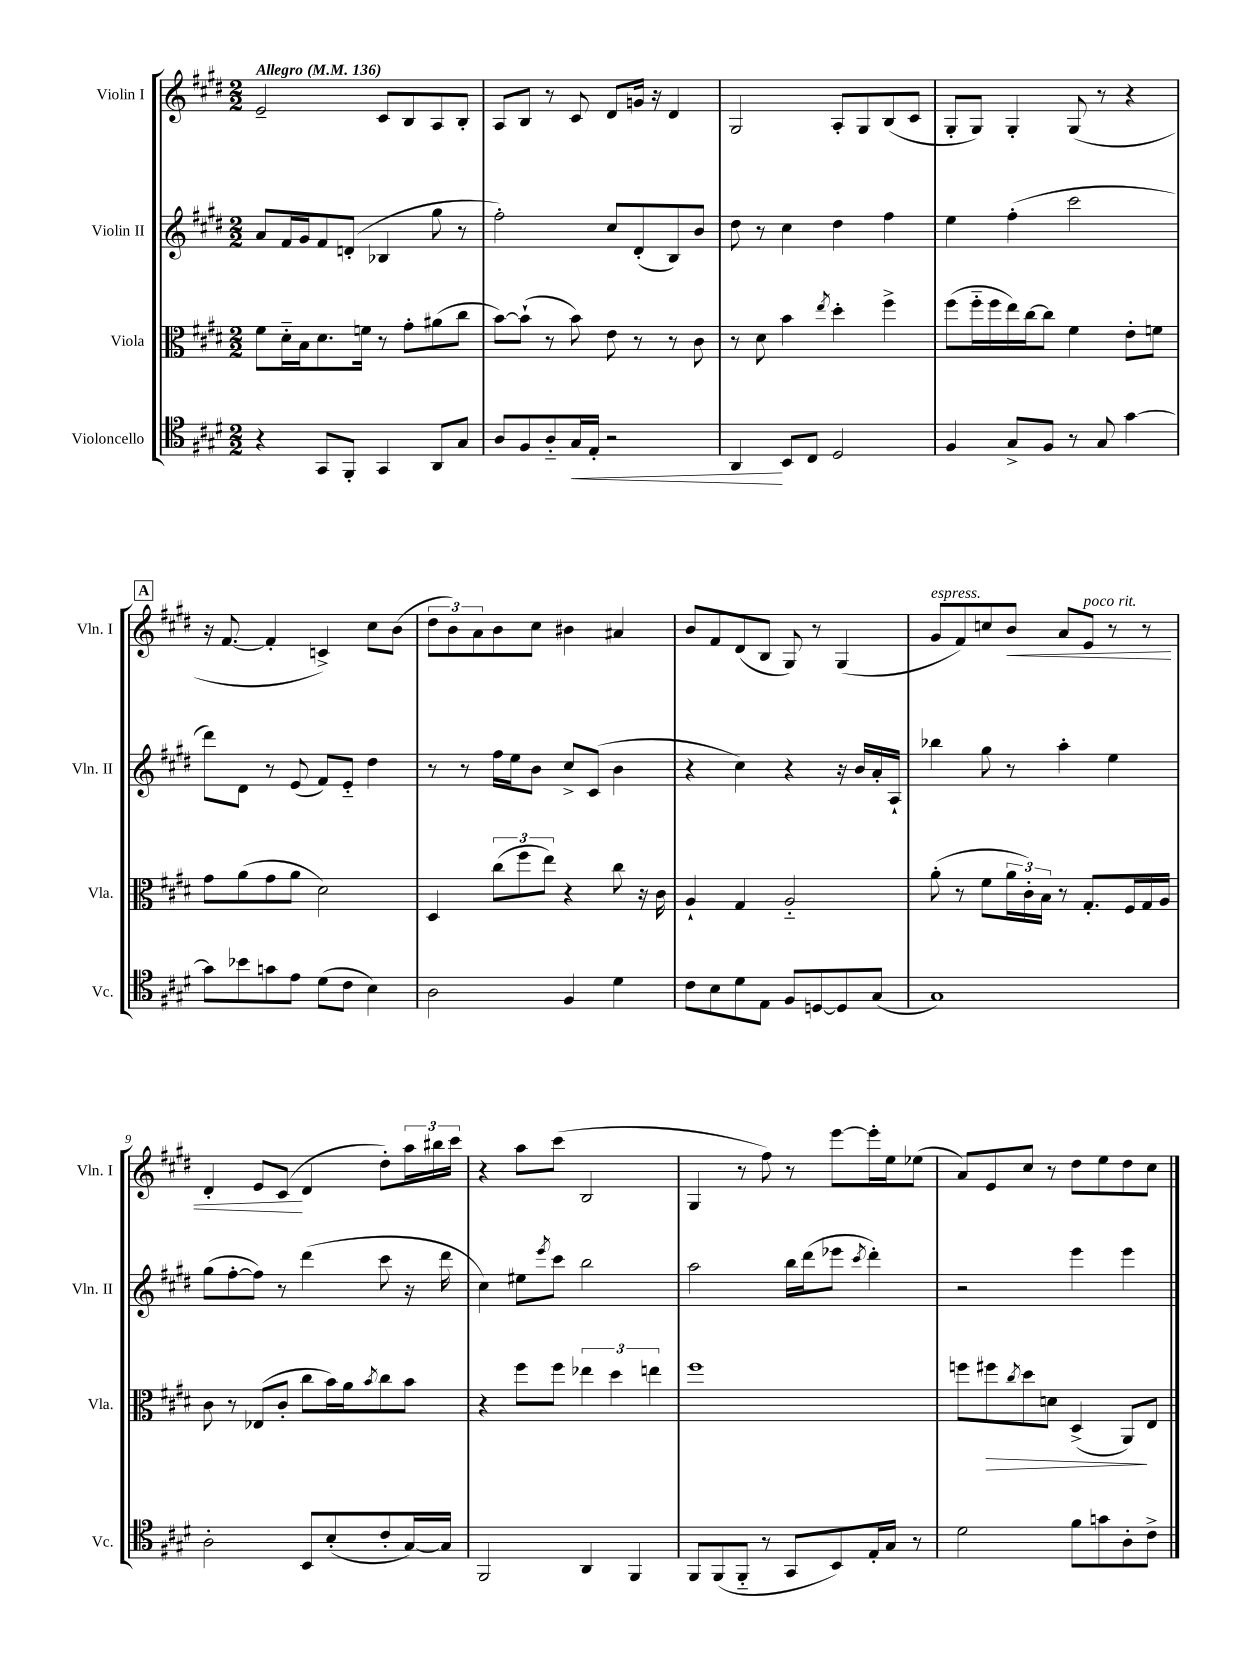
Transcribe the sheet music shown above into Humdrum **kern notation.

**kern	**dynam	**kern	**dynam	**kern	**kern	**dynam
*part4	*part4	*part3	*part3	*part2	*part1	*part1
*staff4	*staff4	*staff3	*staff3	*staff2	*staff1	*staff1
*I"Violoncello	*	*I"Viola	*	*I"Violin II	*I"Violin I	*
*I'Vc.	*	*I'Vla.	*	*I'Vln. II	*I'Vln. I	*
*clefC4	*	*clefC3	*	*clefG2	*clefG2	*
*k[f#c#g#d#]	*	*k[f#c#g#d#]	*	*k[f#c#g#d#]	*k[f#c#g#d#]	*
*M2/2	*	*M2/2	*	*M2/2	*M2/2	*
*MM136	*	*MM136	*	*MM136	*MM136	*
=1	=1	=1	=1	=1	=1	=1
!	!	!	!	!	!LO:TX:a:B:t=Allegro	!
4r	.	8f#\L	.	8a/L	2e~/	.
.	.	16d#\L	.	16f#/L	.	.
.	.	16B\J	.	16g#/J	.	.
8GG#/L	.	8.d#\	.	8f#/	.	.
8FF#'/J	.	.	.	(8dn'/J	.	.
.	.	16fn\Jk	.	.	.	.
4GG#/	.	8r	.	4B-X/	8c#/L	.
.	.	8g#'\L	.	.	8B/	.
8AA/L	.	(8a#X\	.	8gg#\	8A/	.
8G#/J	.	8cc#\J	.	8r	8B'/J	.
=2	=2	=2	=2	=2	=2	=2
8A/L	.	[8b\L)	.	2ff#'\)	8A/L	.
8F#/	.	(8b`\J]	.	.	8B/J	.
8A/	.	8r	.	.	8r	.
!	!LO:HP:b	!	!	!	!	!
16G#/L	<	8b\)	.	.	8c#/	.
16E'/JJ	.	.	.	.	.	.
2r	.	8e\	.	8cc#/L	8d#/L	.
.	.	8r	.	(8d#'/	16gn/Jk	.
.	.	.	.	.	16r	.
.	.	8r	.	8B/)	4d#/	.
.	.	8c#\	.	8b/J	.	.
=3	=3	=3	=3	=3	=3	=3
4AA/	.	8r	.	8dd#\	2G#/	.
.	.	8d#\	.	8r	.	.
8BB/L	[	4b\	.	4cc#\	.	.
8C#/J	.	.	.	.	.	.
.	.	8qee/	.	.	.	.
2D#/	.	4dd#'\	.	4dd#\	8A'/L	.
.	.	.	.	.	8G#/	.
.	.	4ff#^\	.	4ff#\	(8B/	.
.	.	.	.	.	8c#/J	.
=4	=4	=4	=4	=4	=4	=4
4F#/	.	(8ff#\L	.	4ee\	8G#'/L	.
.	.	16ff#\L	.	.	8G#/J)	.
.	.	16ff#\	.	.	.	.
8G#^/L	.	16ee\)	.	(4ff#'\	4G#'/	.
.	.	[16cc#\J	.	.	.	.
8F#/J	.	8cc#\J]	.	.	.	.
8r	.	4f#\	.	2ccc#\	(8G#/	.
8G#/	.	.	.	.	8r	.
[4g#\	.	8e'\L	.	.	4r	.
.	.	8fn\J	.	.	.	.
!!LO:LB:g=z
!!LO:REH:place=s1:t=A
=5	=5	=5	=5	=5	=5	=5
8g#\L]	.	8g#\L	.	8ddd#\L)	16r	.
.	.	.	.	.	[8.f#/	.
8b-X\	.	(8a\	.	8d#\J	.	.
8gn\	.	8g#\	.	8r	4f#'/]	.
8e\J	.	8a\J	.	(8e/	.	.
(8d#\L	.	2d#\)	.	8f#/L)	4cn^/)	.
8c#\J	.	.	.	8e/J	.	.
4B\)	.	.	.	4dd#\	8cc#\L	.
.	.	.	.	.	(8b\J	.
=6	=6	=6	=6	=6	=6	=6
2A\	.	4D#/	.	8r	12dd#\L	.
.	.	.	.	.	12b\)	.
.	.	.	.	8r	.	.
.	.	.	.	.	12a\	.
.	.	(12cc#\L	.	16ff#\LL	8b\	.
.	.	.	.	16ee\J	.	.
.	.	12ff#\	.	.	.	.
.	.	.	.	8b\J	8cc#\J	.
.	.	12ee\J)	.	.	.	.
4F#/	.	4r	.	8cc#^/L	4b#X\	.
.	.	.	.	(8c#/J	.	.
4d#\	.	8cc#\	.	4b\	4a#X/	.
.	.	16r	.	.	.	.
.	.	16c#\	.	.	.	.
=7	=7	=7	=7	=7	=7	=7
8c#\L	.	4A`/	.	4r	8b/L	.
8B\	.	.	.	.	8f#/	.
8d#\	.	4G#/	.	4cc#\)	(8d#/	.
8E\J	.	.	.	.	8B/J	.
8F#/L	.	2A/	.	4r	8G#/)	.
[8Dn/	.	.	.	.	8r	.
8D/]	.	.	.	16r	(4G#/	.
.	.	.	.	16b/LL	.	.
(8G#/J	.	.	.	16a'/	.	.
.	.	.	.	16A`/JJ	.	.
=8	=8	=8	=8	=8	=8	=8
!	!	!	!	!	!LO:TX:a:i:t=espress.	!
1G#)	.	(8a'\	.	4bb-X\	8g#/L	.
.	.	8r	.	.	8f#/)	.
.	.	8f#\L	.	8gg#\	8ccn/	.
!	!	!	!	!	!	!LO:HP:b
.	.	24a\L	.	8r	8b/J	<
.	.	24c#'\)	.	.	.	.
.	.	24B\JJ	.	.	.	.
.	.	8r	.	4aa'\	8a/L	.
!	!	!	!	!	!LO:TX:a:i:t=poco rit.	!
.	.	8.G#'/L	.	.	8e/J	.
.	.	.	.	4ee\	8r	.
.	.	16F#/L	.	.	.	.
.	.	16G#/	.	.	8r	.
.	.	16A/JJ	.	.	.	.
!!LO:LB:g=z
=9	=9	=9	=9	=9	=9	=9
2A'\	.	8c#\	.	(8gg#\L	4d#'/	.
.	.	8r	.	[8ff#'\	.	.
.	.	(8E-X/L	.	8ff#\J])	8e/L	.
.	.	8c#'/J	.	8r	(8c#/J	.
8BB/L	.	8cc#\L	.	(4ddd#\	4d#/	[
(8B'/	.	16b\L)	.	.	.	.
.	.	16a\J	.	.	.	.
.	.	8qb/	.	.	.	.
8c#'/	.	8cc#\	.	8ccc#\	8dd#'\L)	.
[16G#/L)	.	8b\J	.	16r	24aa\L	.
.	.	.	.	.	24bb#X\	.
16G#/JJ]	.	.	.	16ddd#\	.	.
.	.	.	.	.	24ccc#\JJ	.
=10	=10	=10	=10	=10	=10	=10
2FF#/	.	4r	.	4cc#\)	4r	.
.	.	8ff#\L	.	8ee#X\L	8aa\L	.
.	.	.	.	8qeee/	.	.
.	.	8ff#\J	.	8ccc#\J	(8ccc#\J	.
4AA/	.	6ee-X\	.	2bb\	2B/	.
.	.	6dd#\	.	.	.	.
4FF#/	.	.	.	.	.	.
.	.	6een\	.	.	.	.
=11	=11	=11	=11	=11	=11	=11
8FF#/L	.	1ff#	.	2aa\	4G#/	.
(8FF#/	.	.	.	.	.	.
8FF#/J	.	.	.	.	8r	.
8r	.	.	.	.	8ff#\)	.
8GG#/L	.	.	.	16bb\LL	8r	.
.	.	.	.	(16ddd#\J	.	.
8BB/)	.	.	.	8eee-X\J	[8eee\L	.
.	.	.	.	8qccc#/	.	.
16E'/L	.	.	.	4ddd#'\)	16eee'\L]	.
16G#/JJ	.	.	.	.	16ee\J	.
8r	.	.	.	.	(8ee-X\J	.
=12	=12	=12	=12	=12	=12	=12
2d#\	.	8ffn\L	.	2r	8a/L)	.
!	!	!	!LO:HP:b	!	!	!
.	.	8ff#X\	>	.	8e/	.
.	.	8qcc#/	.	.	.	.
.	.	8dd#\	.	.	8cc#/J	.
.	.	8dn\J	.	.	8r	.
8f#\L	.	(4D#^/	.	4eee\	8dd#\L	.
8gn\	.	.	.	.	8ee\	.
8A'\	.	8AA/L)	.	4eee\	8dd#\	.
8c#^\J	.	8E/J	]	.	8cc#\J	.
==	==	==	==	==	==	==
*-	*-	*-	*-	*-	*-	*-
